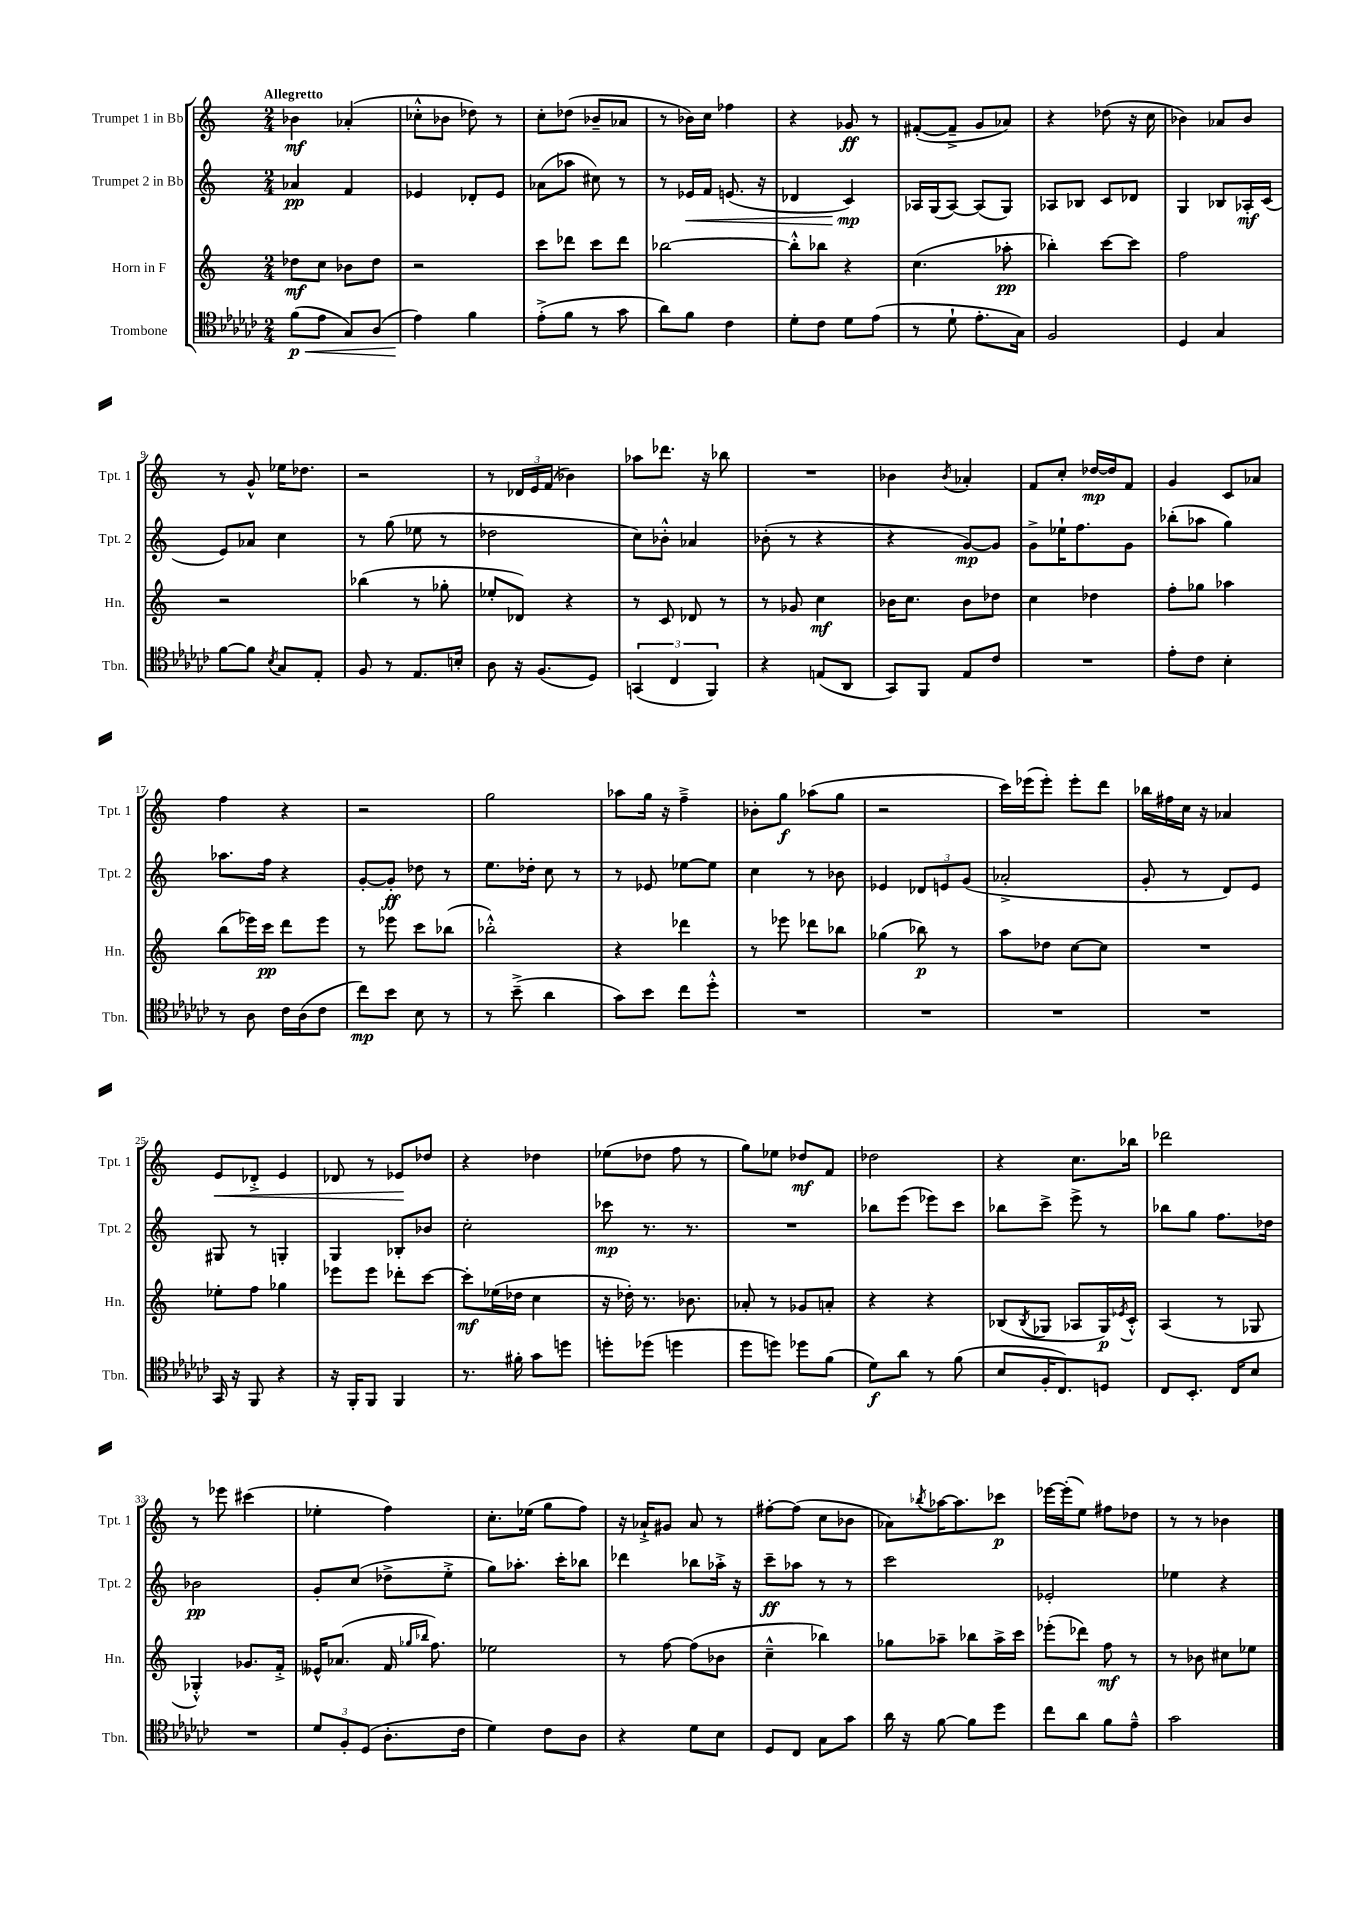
<<
\new StaffGroup <<
\new Staff = "s0" \with { instrumentName = "Trumpet 1 in Bb" shortInstrumentName = "Tpt. 1" } {
    \clef treble \key c \major \numericTimeSignature \time 2/4 \tempo "Allegretto"
    bes'4\mf aes'4-.( |
    ces''8-.-^ bes'8 des''8) r8 |
    c''8-. des''8( bes'8-- aes'8 |
    r8 bes'16) c''16 fes''4 |
    r4 ges'8\ff r8 |
    fis'8~-.( fis'8---> g'8 aes'8) |
    r4 des''8( r16 c''16 |
    bes'4) aes'8 bes'8 |
    r8 g'8-^ ees''16 des''8. |
    r2 |
    r8 \tuplet 3/2 { des'16 e'16 f'16( } bes'4) |
    aes''8 des'''8. r16 bes''8 |
    R2 |
    bes'4 \acciaccatura { bes'8 } aes'4-. |
    f'8 c''8-. des''16~\mp des''16 f'8 |
    g'4 c'8 aes'8 |
    f''4 r4 |
    r2 |
    g''2 |
    aes''8 g''16 r16 f''4---> |
    bes'8-. g''8\f aes''8( g''8 |
    r2 |
    c'''16) ees'''16( ees'''8-.) ees'''8-. d'''8 |
    bes''16 fis''16 c''16 r16 aes'4 |
    e'8\< des'8-.-> e'4 |
    des'8 r8 ees'8\! des''8 |
    r4 des''4 |
    ees''8( des''8 f''8 r8 |
    g''8) ees''8 des''8\mf f'8 |
    des''2 |
    r4 c''8. bes''16 |
    des'''2 |
    r8 ees'''8 cis'''4( |
    ees''4-. f''4) |
    c''8.-. ees''16( g''8 f''8) |
    r16 aes'16-!-> gis'8 aes'8 r8 |
    fis''8~-. fis''8( c''8 bes'8 |
    aes'8) \acciaccatura { bes''8 } aes''16~ aes''8. ces'''8\p |
    ees'''16~ ees'''16-.( e''8) fis''8 des''8 |
    r8 r8 bes'4 \bar "|." |
}
\new Staff = "s1" \with { instrumentName = "Trumpet 2 in Bb" shortInstrumentName = "Tpt. 2" } {
    \clef treble \key c \major \numericTimeSignature \time 2/4
    aes'4\pp f'4 |
    ees'4 des'8-. ees'8 |
    aes'8( aes''8 cis''8) r8 |
    r8 ees'16\< f'16 e'8.( r16 |
    des'4 c'4\mp\!) |
    aes16 g16( aes8~) aes8( g8) |
    aes8 bes8 c'8 des'8 |
    g4 bes8 aes16-.\mf c'16( |
    e'8) aes'8 c''4 |
    r8 g''8( ees''8 r8 |
    des''2 |
    c''8) bes'8-.-^ aes'4 |
    bes'8-.( r8 r4 |
    r4 g'8~\mp) g'8 |
    g'8-> ees''16-! f''8. g'8 |
    bes''8-.( aes''8 g''4) |
    aes''8. f''16 r4 |
    g'8~-. g'8-.\ff des''8 r8 |
    e''8. des''16-. c''8 r8 |
    r8 ees'8 ees''8~ ees''8 |
    c''4 r8 bes'8 |
    ees'4 \tuplet 3/2 { des'8 e'8 g'8( } |
    aes'2-.-> |
    g'8-. r8 d'8) e'8 |
    gis8 r8 g4-. |
    g4 bes8-. bes'8 |
    c''2-. |
    ces'''8\mp r8. r8. |
    R2 |
    bes''8 e'''8( ees'''8) c'''8 |
    bes''8 c'''8-> e'''8-> r8 |
    bes''8 g''8 f''8. des''16 |
    bes'2\pp |
    g'8-. c''8( des''8-> e''8-.-> |
    g''8) aes''8.-. c'''16-. bes''8 |
    des'''4 bes''8 aes''16-.-> r16 |
    c'''8--\ff aes''8 r8 r8 |
    c'''2 |
    ees'2-. |
    ees''4 r4 \bar "|." |
}
\new Staff = "s2" \with { instrumentName = "Horn in F" shortInstrumentName = "Hn." } {
    \clef treble \key c \major \numericTimeSignature \time 2/4
    des''8\mf c''8 bes'8 des''8 |
    r2 |
    c'''8 des'''8 c'''8 des'''8 |
    bes''2~ |
    bes''8-.-^ bes''8 r4 |
    c''4.( aes''8-.\pp |
    bes''4-.) c'''8~ c'''8 |
    f''2 |
    r2 |
    bes''4( r8 ges''8-. |
    ees''8-. des'8) r4 |
    r8 c'8 des'8 r8 |
    r8 ges'8 c''4\mf |
    bes'16 c''8. bes'8 des''8 |
    c''4 des''4 |
    f''8-. ges''8 aes''4 |
    b''8( ees'''16) c'''16\pp d'''8 ees'''8 |
    r8 ees'''8 c'''8 bes''8( |
    bes''2-.-^) |
    r4 des'''4 |
    r8 ees'''8 des'''8 bes''8 |
    ges''4( bes''8\p) r8 |
    a''8 des''8 c''8~ c''8 |
    R2 |
    ees''8-. f''8 ges''4 |
    ees'''8 ees'''8 des'''8-. c'''8~ |
    c'''8-.\mf ees''16( des''16 c''4 |
    r16 des''16-.) r8. bes'8. |
    aes'8-. r8 ges'8 a'8-. |
    r4 r4 |
    bes8( \acciaccatura { bes8 } ges8 aes8 ges16\p) \acciaccatura { ees'8 } c'16-.-^ |
    a4( r8 ges8 |
    ges4-.-^) ges'8. f'16-.-> |
    eeses'16-^ aes'8.( f'16 \grace { ges''16 bes''16 } f''8.) |
    ees''2 |
    r8 f''8~ f''8( bes'8 |
    c''4---^ bes''4) |
    ges''8 aes''8-- bes''8 aes''16-> c'''16 |
    ees'''8-.( des'''8) f''8\mf r8 |
    r8 bes'8 cis''8 ees''8 \bar "|." |
}
\new Staff = "s3" \with { instrumentName = "Trombone" shortInstrumentName = "Tbn." } {
    \clef tenor \key ges \major \numericTimeSignature \time 2/4
    f'8\p\<( ees'8 ges8) aes8( |
    ees'4\!) f'4 |
    ees'8-.->( f'8 r8 ges'8 |
    aes'8) f'8 ces'4 |
    des'8-. ces'8 des'8 ees'8( |
    r8 des'8-! ees'8.-. ges16) |
    f2 |
    des4 ges4 |
    f'8~ f'8 \acciaccatura { bes8 } ges8 ees8-. |
    f8 r8 ees8. b16-. |
    aes8 r16 f8.( des8) |
    \tuplet 3/2 { g,4( ces4 f,4) } |
    r4 e8( aes,8 |
    ges,8) f,8 ees8 ces'8 |
    R2 |
    ees'8-. ces'8 bes4-. |
    r8 aes8 ces'16 aes16( ces'8 |
    ces''8\mp) bes'8 bes8 r8 |
    r8 bes'8--->( aes'4 |
    ges'8) bes'8 ces''8 des''8-.-^ |
    R2 |
    R2 |
    R2 |
    R2 |
    ges,16 r16 f,8 r4 |
    r16 f,16-. f,8 f,4 |
    r8. fis'16-. ges'8 d''8 |
    d''8-. des''8( d''4 |
    des''8 d''8) des''8 f'8( |
    des'8\f) aes'8 r8 f'8( |
    bes8 f16-. ces8.) d8 |
    ces8 bes,8.-. ces16 bes8 |
    R2 |
    \tuplet 3/2 { des'8 f8-. des8( } aes8.-. ces'16 |
    des'4) ces'8 aes8 |
    r4 des'8 bes8 |
    des8 ces8 ges8 ges'8 |
    aes'16 r16 f'8~ f'8 des''8 |
    ces''8 aes'8 f'8 ees'8---^ |
    ges'2 \bar "|." |
}
>>
>>
